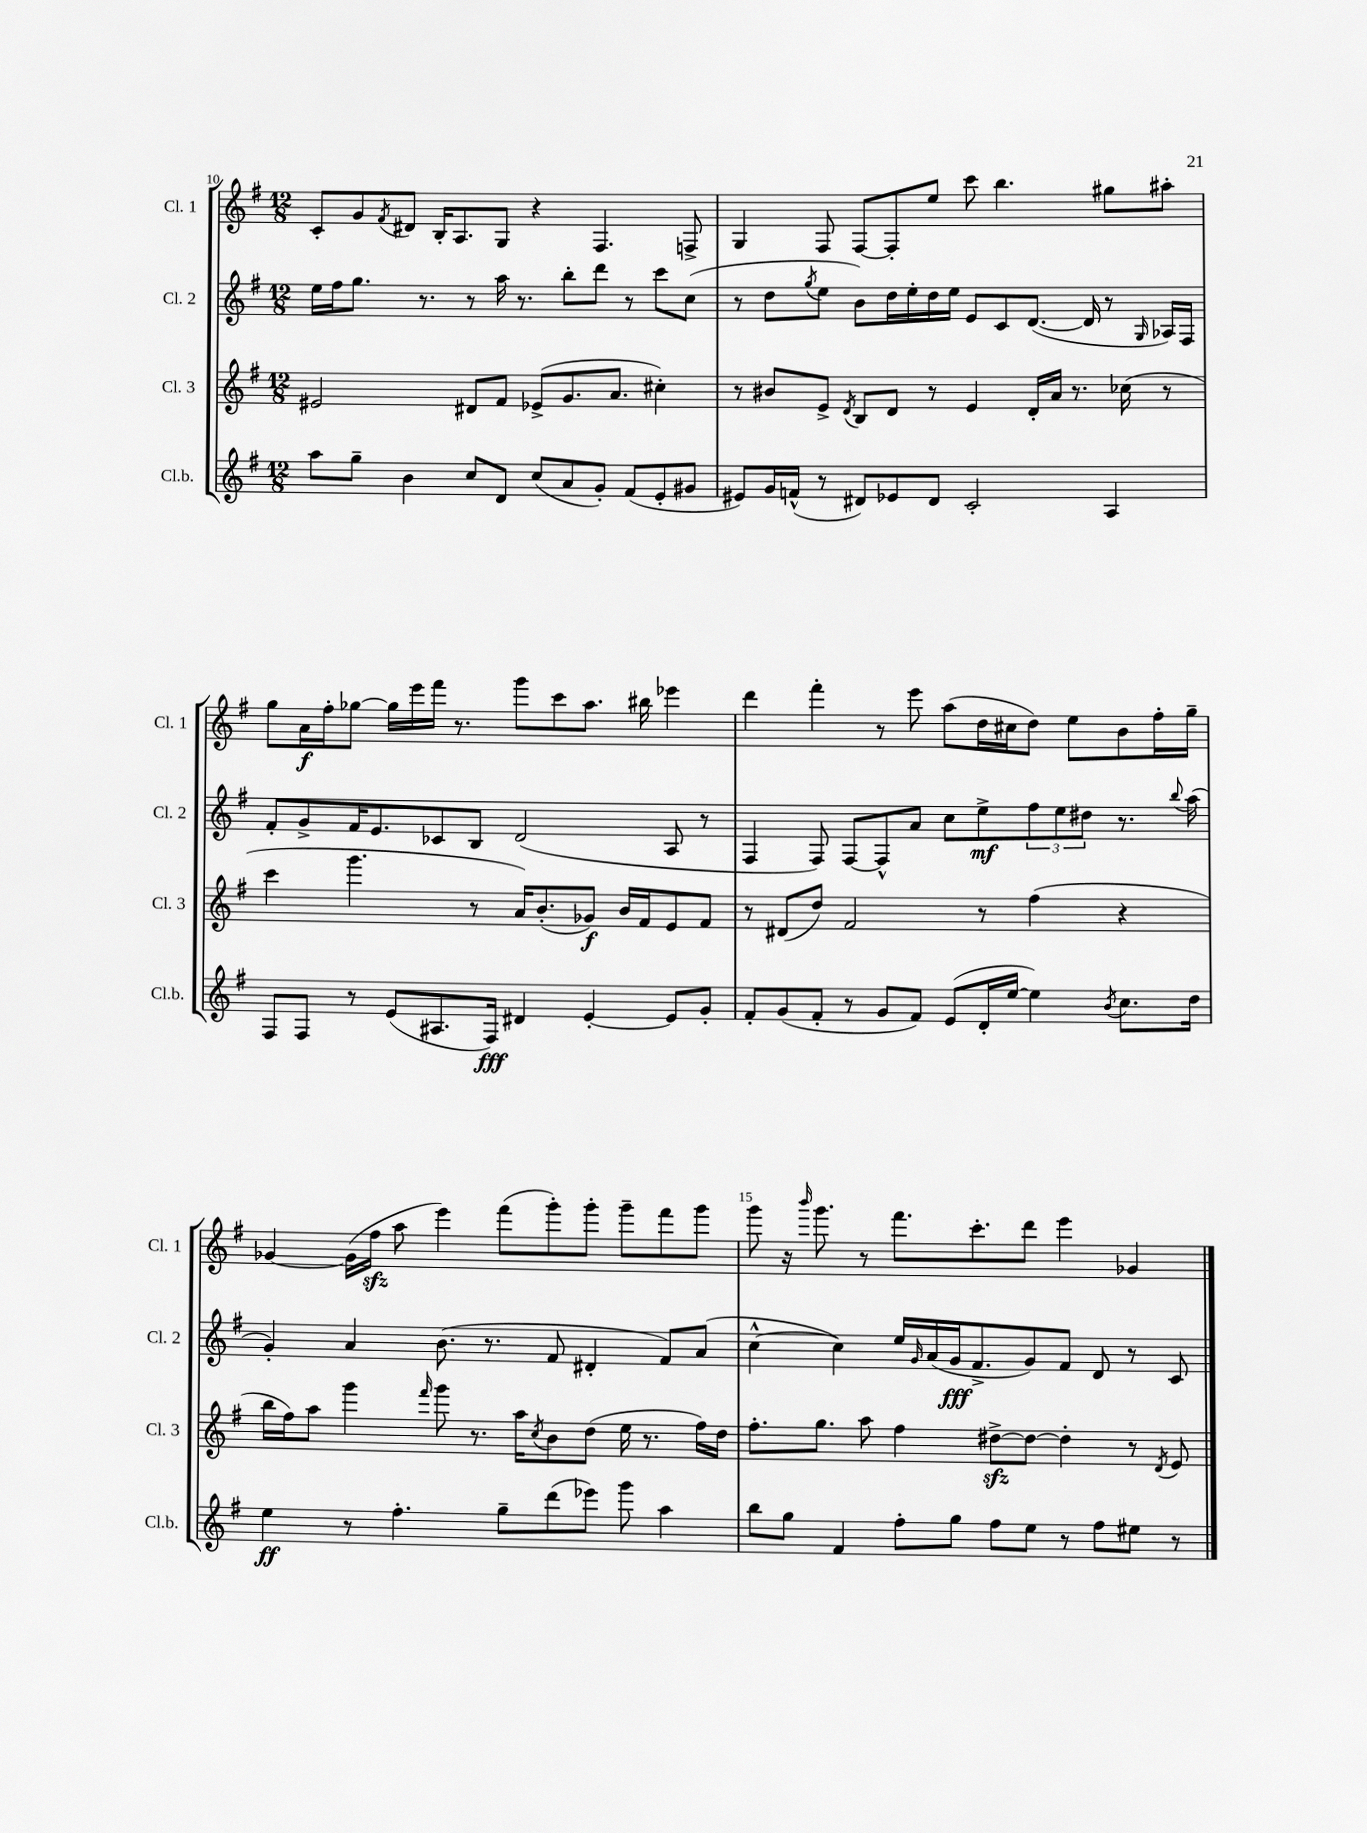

**kern	**dynam	**kern	**dynam	**kern	**dynam	**kern	**dynam
*part4	*part4	*part3	*part3	*part2	*part2	*part1	*part1
*staff4	*staff4	*staff3	*staff3	*staff2	*staff2	*staff1	*staff1
*I"Cl.b.	*	*I"Cl. 3	*	*I"Cl. 2	*	*I"Cl. 1	*
*I'Cl.b.	*	*I'Cl. 3	*	*I'Cl. 2	*	*I'Cl. 1	*
*clefG2	*	*clefG2	*	*clefG2	*	*clefG2	*
*k[f#]	*	*k[f#]	*	*k[f#]	*	*k[f#]	*
*M12/8	*	*M12/8	*	*M12/8	*	*M12/8	*
=10	=10	=10	=10	=10	=10	=10	=10
8aa\L	.	2e#X/	.	16ee\LL	.	8c'/L	.
.	.	.	.	16ff#\J	.	.	.
8gg~\J	.	.	.	8.gg\J	.	8g/	.
.	.	.	.	.	.	8qf#/	.
4b\	.	.	.	.	.	8d#X/J	.
.	.	.	.	8.r	.	.	.
.	.	.	.	.	.	16B'/KL	.
.	.	.	.	.	.	8.A/	.
8cc/L	.	8d#X/L	.	8r	.	.	.
8d/J	.	8f#/J	.	16aa\	.	8G/J	.
.	.	.	.	8.r	.	.	.
(8cc/L	.	(8e-X^/L	.	.	.	4r	.
8a/	.	8.g/	.	8bb'\L	.	.	.
8g'/J)	.	.	.	8ddd\J	.	4.F#/	.
.	.	8.a/J	.	.	.	.	.
(8f#/L	.	.	.	8r	.	.	.
8e'/	.	4cc#X'\)	.	8ccc\L	.	.	.
8g#X/J	.	.	.	(8cc\J	.	8Fn^/	.
=11	=11	=11	=11	=11	=11	=11	=11
8e#X/L)	.	8r	.	8r	.	4G/	.
16g/L	.	8b#X/L	.	8dd\L	.	.	.
(16fn^^/JJ	.	.	.	.	.	.	.
.	.	.	.	8qgg/	.	.	.
8r	.	8e^/J	.	8ee\J	.	8F#/	.
.	.	8qd/	.	.	.	.	.
8d#X/L)	.	8B/L	.	8b\L)	.	[8F#/L	.
8e-X/	.	8d/J	.	16dd\L	.	8F#'/]	.
.	.	.	.	16ee'\	.	.	.
8d#/J	.	8r	.	16dd\	.	8ee/J	.
.	.	.	.	16ee\JJ	.	.	.
2c'/	.	4e/	.	8e/L	.	8ccc\	.
.	.	.	.	8c/	.	4.bb\	.
.	.	16d'/LL	.	([8.d/J	.	.	.
.	.	16a/JJ	.	.	.	.	.
.	.	8.r	.	.	.	.	.
.	.	.	.	16d/]	.	.	.
4A/	.	.	.	8r	.	8gg#X\L	.
.	.	(16cc-X\	.	.	.	.	.
.	.	.	.	16qqG/	.	.	.
.	.	8r	.	16A-X/LL)	.	8aa#X'\J	.
.	.	.	.	16F#/JJ	.	.	.
!!LO:LB:g=z
=12	=12	=12	=12	=12	=12	=12	=12
8F#/L	.	4ccc\	.	8f#'/L	.	8gg\L	.
8F#/J	.	.	.	8g^/	.	16a\L	f
.	.	.	.	.	.	16ff#'\J	.
8r	.	4.ggg\	.	16f#/K	.	[8gg-X\J	.
.	.	.	.	8.e/	.	.	.
(8e/L	.	.	.	.	.	16gg-\LL]	.
.	.	.	.	.	.	16eee\	.
8.A#X/	.	.	.	8c-X/	.	16fff#\JJ	.
.	.	.	.	.	.	8.r	.
.	.	8r	.	8B/J	.	.	.
16F#/Jk)	fff	.	.	.	.	.	.
4d#X/	.	16a/KL)	.	(2d/	.	8ggg\L	.
.	.	(8.b'/	.	.	.	.	.
.	.	.	.	.	.	8ccc\	.
[4e'/	.	8g-X/J)	f	.	.	8.aa\J	.
.	.	16b/LL	.	.	.	.	.
.	.	16f#/J	.	.	.	16bb#X\	.
8e/L]	.	8e/	.	8A/	.	4eee-X\	.
8g'/J	.	8f#/J	.	8r	.	.	.
=13	=13	=13	=13	=13	=13	=13	=13
8f#'/L	.	8r	.	4F#/	.	4ddd\	.
(8g/	.	(8d#X/L	.	.	.	.	.
8f#'/J	.	8dd/J)	.	8F#/)	.	4fff#'\	.
8r	.	2f#/	.	[8F#/L	.	.	.
8g/L	.	.	.	8F#^^/]	.	8r	.
8f#/J)	.	.	.	8a/J	.	8eee\	.
(8e/L	.	.	.	8cc\L	.	(8aa\L	.
16d'/L	.	8r	.	8ee^\	mf	16dd\L	.
[16ee/JJ	.	.	.	.	.	16cc#X\J	.
4ee\])	.	(4ff#\	.	12ff#\	.	8dd\J)	.
.	.	.	.	12ee\	.	.	.
.	.	.	.	.	.	8ee\L	.
.	.	.	.	12dd#X\J	.	.	.
8qb/	.	.	.	.	.	.	.
8.cc\L	.	4r	.	8.r	.	8b\	.
.	.	.	.	.	.	16ff#'\L	.
.	.	.	.	8qqbb/	.	.	.
16dd\Jk	.	.	.	(16aa\	.	16gg~\JJ	.
!!LO:LB:g=z
=14	=14	=14	=14	=14	=14	=14	=14
4ee\	ff	16bb\LL	.	4g'/)	.	[4g-X/	.
.	.	16ff#\J)	.	.	.	.	.
.	.	8aa\J	.	.	.	.	.
8r	.	4ggg\	.	4a/	.	(16g-\LL]	.
.	.	.	.	.	.	16ff#zz\JJ	.
4.ff#'\	.	.	.	.	.	8aa\	.
.	.	16qqfff#/	.	.	.	.	.
.	.	8ggg\	.	(8.b\	.	4eee\)	.
.	.	8.r	.	.	.	.	.
.	.	.	.	8.r	.	.	.
8gg~\L	.	.	.	.	.	(8fff#\L	.
.	.	16aa\KL	.	.	.	.	.
.	.	8qcc/	.	.	.	.	.
(8ddd\	.	8b\	.	8f#/	.	8ggg'\)	.
8eee-X\J)	.	(8dd\J	.	4d#X'/	.	8ggg'\J	.
8ggg\	.	16ee\	.	.	.	8ggg~\L	.
.	.	8.r	.	.	.	.	.
4aa\	.	.	.	8f#/L)	.	8fff#\	.
.	.	16ff#\LL)	.	(8a/J	.	8ggg\J	.
.	.	16dd\JJ	.	.	.	.	.
=15	=15	=15	=15	=15	=15	=15	=15
8bb\L	.	8.ff#'\L	.	[4cc^^\	.	8ggg\	.
8gg\J	.	.	.	.	.	16r	.
.	.	.	.	.	.	16qqbbb/	.
.	.	8.gg\J	.	.	.	8.ggg\	.
4f#/	.	.	.	4cc\])	.	.	.
.	.	8aa\	.	.	.	8r	.
8ff#'\L	.	4ff#\	.	16ee/LL	.	8.fff#\L	.
.	.	.	.	16qqg/	.	.	.
.	.	.	.	(16a/	.	.	.
8gg\J	.	.	.	16g/J	fff	.	.
.	.	.	.	8.f#^/	.	8.ccc'\	.
8ff#\L	.	[8dd#Xzz^\L	.	.	.	.	.
8ee\J	.	8dd#\J_	.	8g/)	.	8ddd\J	.
8r	.	4dd#'\]	.	8f#/J	.	4eee\	.
8ff#\L	.	.	.	8d/	.	.	.
8ee#X\J	.	8r	.	8r	.	4g-X/	.
.	.	8qd/	.	.	.	.	.
8r	.	8e/	.	8c/	.	.	.
==	==	==	==	==	==	==	==
*-	*-	*-	*-	*-	*-	*-	*-
